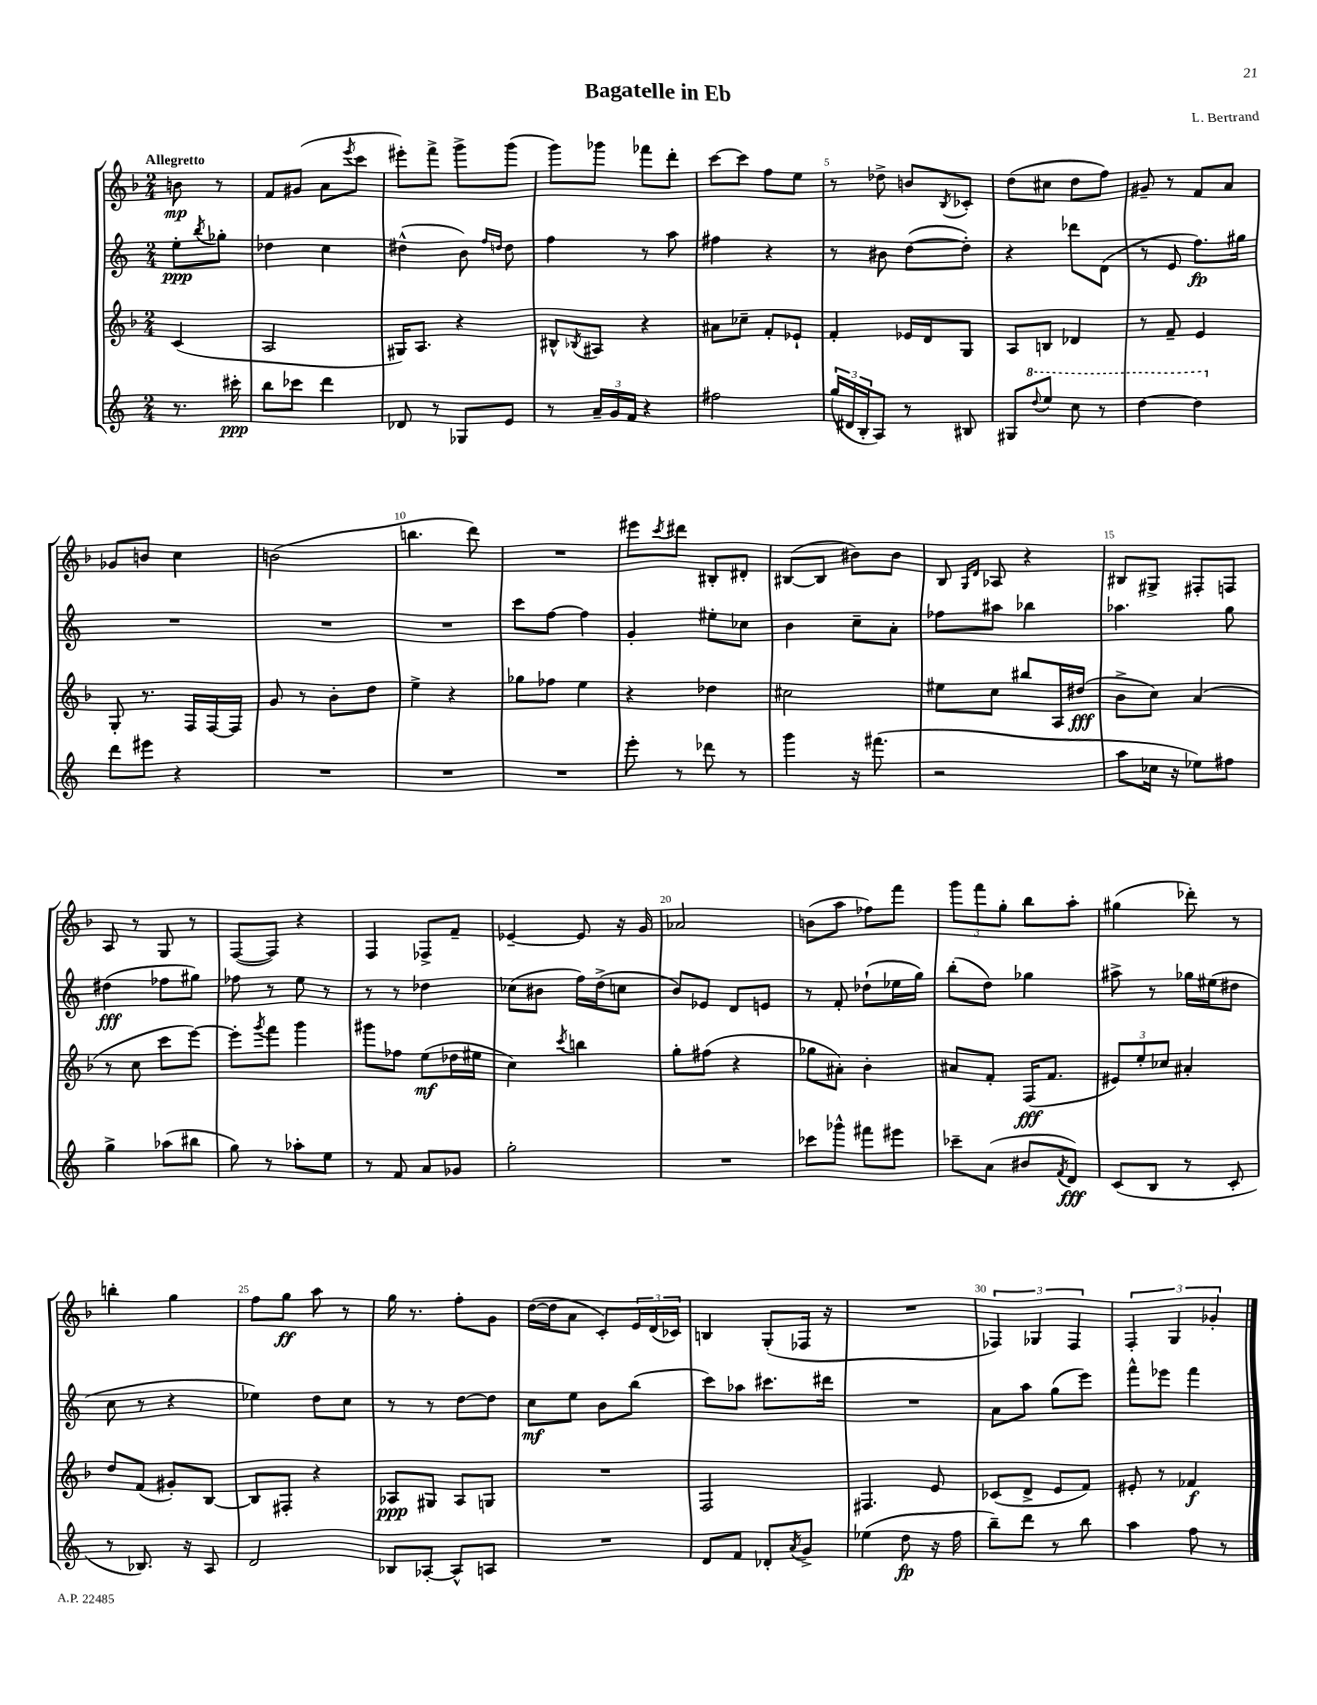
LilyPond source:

\header { title = "Bagatelle in Eb" composer = "L. Bertrand" }
<<
\new StaffGroup <<
\new Staff = "s0" {
    \clef treble \key f \major \numericTimeSignature \time 2/4 \partial 4 \tempo "Allegretto"
    b'8\mp r8 |
    f'8 gis'8( a'8 \acciaccatura { e'''8 } c'''8 |
    eis'''8-.) f'''8-> g'''8-> g'''8( |
    g'''8) ges'''8 fes'''8 d'''8-. |
    c'''8~ c'''8 f''8 e''8 |
    r8 des''8-> b'8 \acciaccatura { bes8 } ces'8-. |
    d''8( cis''8 d''8 f''8) |
    gis'8-- r8 f'8 a'8 |
    ges'8 b'8 c''4 |
    b'2( |
    b''4. d'''8) |
    R2 |
    eis'''8 \acciaccatura { c'''8 } dis'''8 bis8-. dis'8-. |
    bis8~( bis8 bis'8) bis'8 |
    bes8 \grace { g16 d'16 } aes8 r4 |
    bis8 gis8-> fis8-. f8 |
    a8 r8 g8 r8 |
    f8~( f8) r4 |
    f4 fes8-> f'8-- |
    ees'4~-- ees'8 r16 g'16 |
    aes'2 |
    b'8( a''8 fes''8) f'''8 |
    \tuplet 3/2 { g'''8 f'''8 g''8-. } bes''8 a''8-. |
    gis''4( des'''8-.) r8 |
    b''4-. g''4 |
    f''8 g''8\ff a''8 r8 |
    g''16 r8. f''8-. g'8 |
    d''16~( d''16 a'8 c'8-.) \tuplet 3/2 { e'16 d'16( ces'16) } |
    b4 g8-.( fes16 r16 |
    R2 |
    \tuplet 3/2 { fes4) ges4 fes4 } |
    \tuplet 3/2 { f4-. g4 ges'4-. } \bar "|." |
}
\new Staff = "s1" {
    \clef treble \key c \major \numericTimeSignature \time 2/4 \partial 4
    e''8-.\ppp \acciaccatura { b''8 } ges''8-. |
    des''4 c''4 |
    dis''4-^( b'8) \grace { f''16 d''16 } d''8 |
    f''4 r8 a''8 |
    fis''4 r4 |
    r8 bis'8 d''8~( d''8-.) |
    r4 des'''8 d'8( |
    r8 e'8 f''8.\fp) gis''16 |
    R2 |
    R2 |
    R2 |
    c'''8 f''8~ f''4 |
    g'4-. eis''8-. ces''8 |
    b'4 c''8-- a'8-. |
    fes''8 ais''8 bes''4 |
    aes''4. g''8 |
    dis''4\fff( fes''8 gis''8) |
    fes''8 r8 e''8 r8 |
    r8 r8 des''4 |
    ces''8( bis'8 f''16) d''16->( c''8 |
    b'8) ees'8 d'8 e'8 |
    r8 f'8-. des''8-!( ees''16 g''16) |
    b''8-.( d''8) ges''4 |
    ais''8-> r8 ges''16 eis''16( dis''8 |
    c''8 r8 r4 |
    ees''4) d''8 c''8 |
    r8 r8 d''8~ d''8 |
    c''8\mf e''8 b'8 b''8( |
    c'''8) aes''8 cis'''8. dis'''16 |
    R2 |
    a'8 a''8 g''8( e'''8) |
    f'''8-^ ees'''8 f'''4 \bar "|." |
}
\new Staff = "s2" {
    \clef treble \key f \major \numericTimeSignature \time 2/4 \partial 4
    c'4( |
    a2 |
    gis16) a8. r4 |
    bis8-^ \acciaccatura { bes8 } ais8 r4 |
    ais'8 ces''8-- f'8-. ees'8-! |
    f'4-. ees'16 d'16 g8 |
    a8 b8 des'4 |
    r8 f'8-- e'4 |
    g8-. r8. f16 f16~ f16 |
    g'8 r8 bes'8-. d''8 |
    e''4-> r4 |
    ges''8 fes''8 e''4 |
    r4 des''4 |
    cis''2 |
    eis''8 c''8 bis''8 a16 dis''16\fff( |
    bes'8-> c''8) a'4( |
    r8 c''8 c'''8 e'''8~) |
    e'''8-. \acciaccatura { g'''8 } f'''8 g'''4 |
    gis'''8 fes''8 e''8\mf( des''16 eis''16 |
    c''4) \acciaccatura { c'''8 } b''4 |
    g''8-. fis''8( r4 |
    ges''8 ais'8-.) bes'4-. |
    ais'8 f'8-. f16\fff( f'8. |
    \tuplet 3/2 { eis'8) e''8-. ces''8 } ais'4-. |
    d''8 f'8( gis'8-.) bes8~ |
    bes8 fis8-. r4 |
    aes8\ppp gis8 aes8 g8 |
    R2 |
    f2 |
    fis4. e'8 |
    ces'8( d'8-> e'8 f'8) |
    eis'8-. r8 fes'4\f \bar "|." |
}
\new Staff = "s3" {
    \clef treble \key c \major \numericTimeSignature \time 2/4 \partial 4
    r8. cis'''16-.\ppp |
    b''8 ces'''8 d'''4 |
    des'8 r8 ges8 e'8 |
    r8 \tuplet 3/2 { a'16-- g'16 f'16 } r4 |
    fis''2 |
    \tuplet 3/2 { g''16( dis'16 b16-. } a8) r8 bis8 |
    gis8 \ottava #1 \appoggiatura { d'''8 } e'''8 c'''8 r8 |
    d'''4~ d'''4 \ottava #0 |
    d'''8 eis'''8 r4 |
    R2 |
    R2 |
    R2 |
    e'''8-. r8 des'''8 r8 |
    g'''4 r16 fis'''8.( |
    r2 |
    a''8 ces''16 r16 ees''8) fis''8 |
    g''4-> aes''8( bis''8 |
    g''8) r8 aes''8-. e''8 |
    r8 f'8 a'8 ges'8 |
    g''2-. |
    R2 |
    ces'''8 ges'''8-^ fis'''8 eis'''8 |
    ces'''8-- a'8( bis'8 \acciaccatura { f'8 } d'8\fff) |
    c'8( b8 r8 c'8-. |
    r8 bes8.) r16 a8 |
    d'2 |
    bes8 aes8~-. aes8-^ a8 |
    R2 |
    d'8 f'8 des'8-. \acciaccatura { a'8 } g'8-> |
    ees''4( d''8\fp r16 f''16 |
    b''8--) d'''8 r8 b''8 |
    a''4 f''8 r8 \bar "|." |
}
>>
>>
\layout { \context { \Score \override BarNumber.break-visibility = ##(#f #t #t) barNumberVisibility = #(every-nth-bar-number-visible 5) } }
